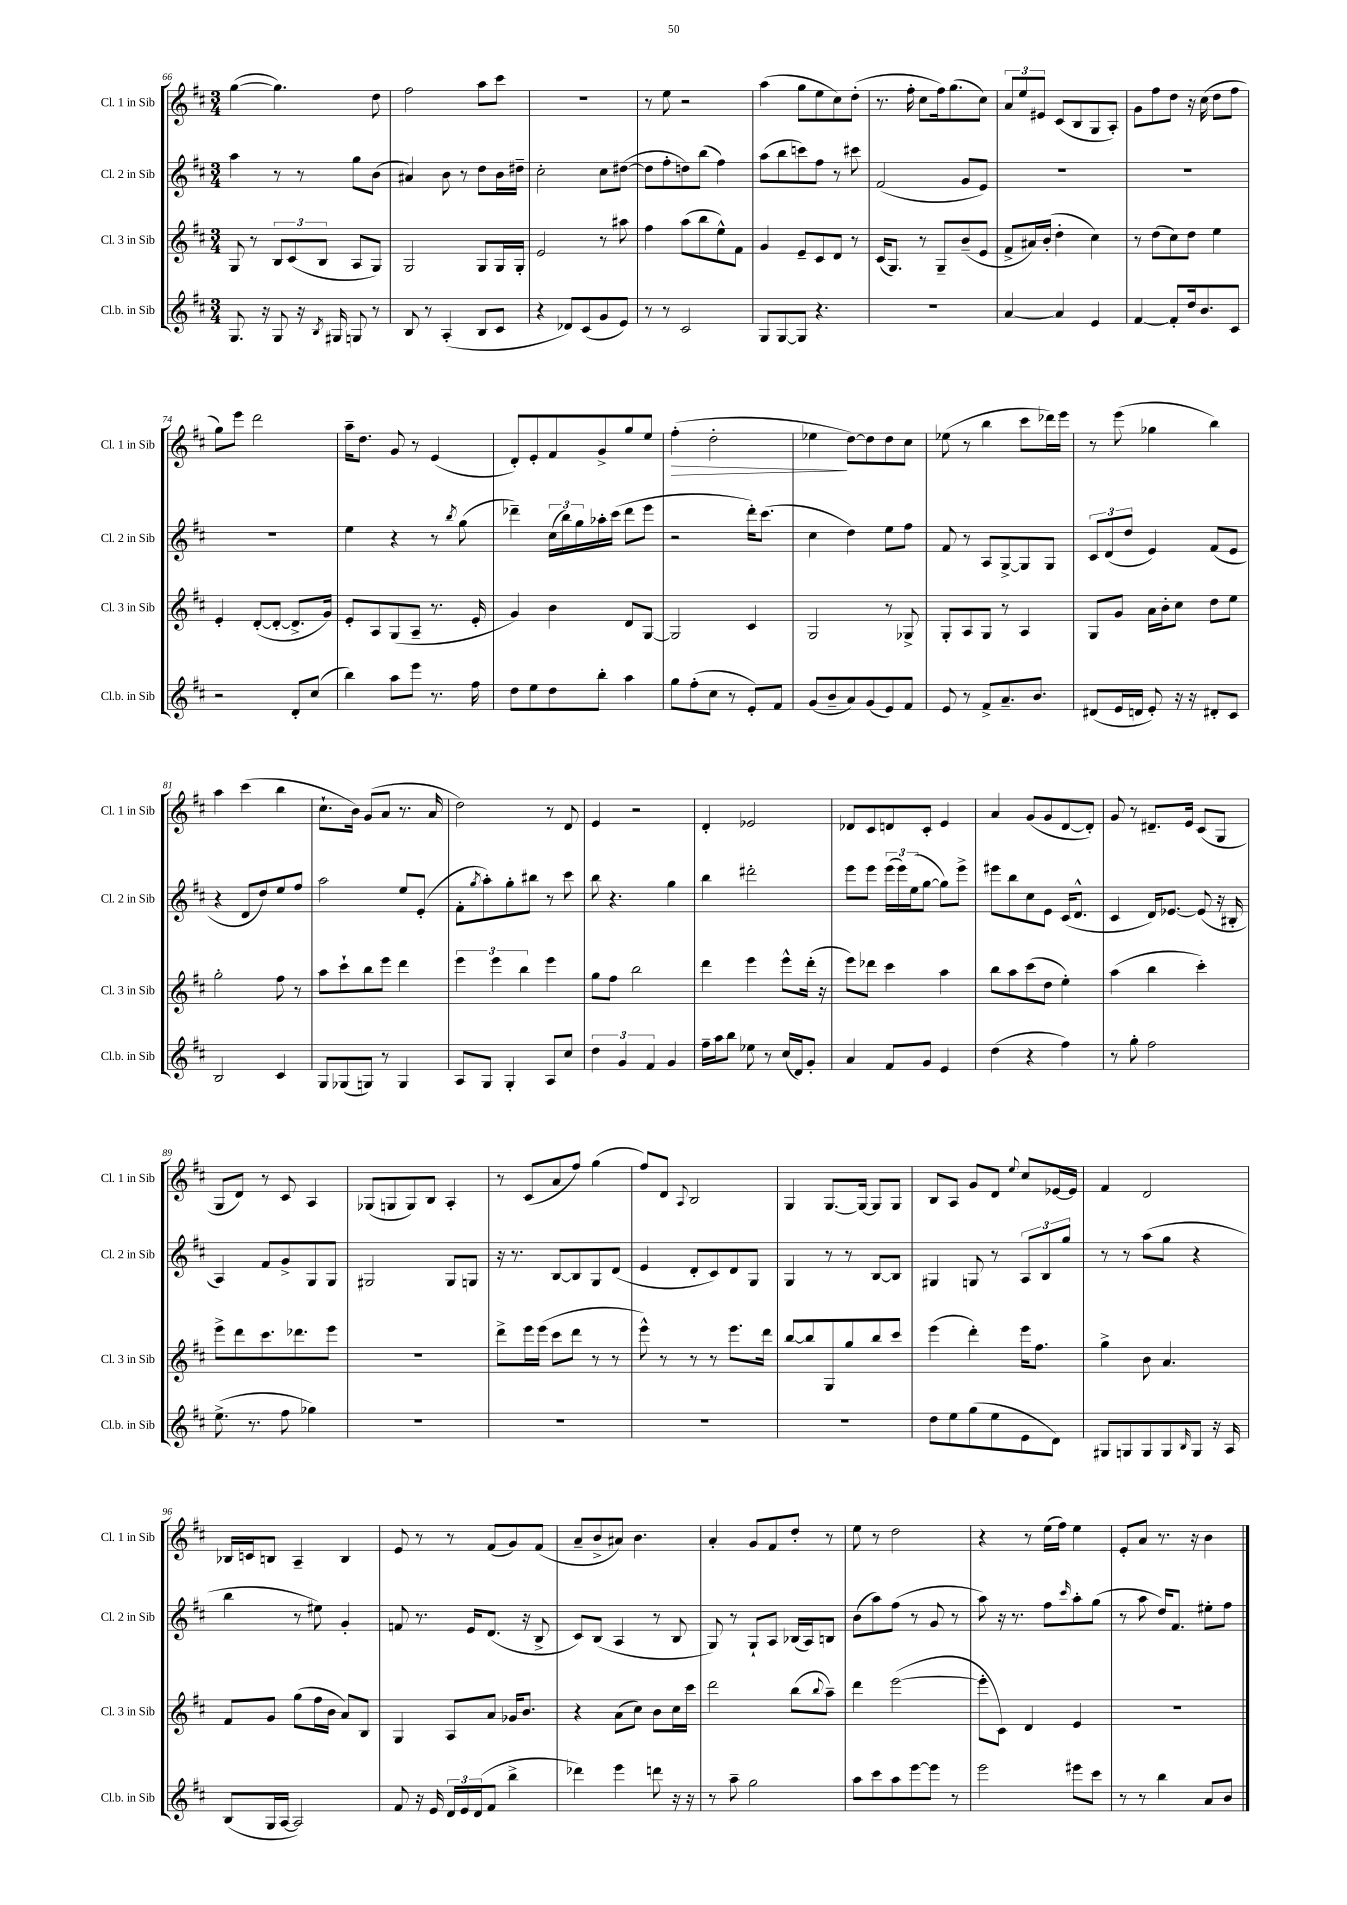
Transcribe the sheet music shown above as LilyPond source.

<<
\new StaffGroup <<
\new Staff = "s0" \with { instrumentName = "Cl. 1 in Sib" shortInstrumentName = "Cl. 1 in Sib" } {
    \clef treble \key d \major \numericTimeSignature \time 3/4
    g''4~( g''4.) d''8 |
    fis''2 a''8 cis'''8 |
    R2. |
    r8 e''8 r2 |
    a''4( g''8 e''8 cis''8) d''8-.( |
    r8. fis''16-. cis''8 fis''16) g''8.( cis''8) |
    \tuplet 3/2 { a'8 e''8 eis'8 } cis'8( b8 g8 a8-.) |
    g'8 fis''8 d''8 r16 cis''16( d''8 fis''8 |
    g''8) e'''8 d'''2 |
    a''16-- d''8. g'8 r8 e'4( |
    d'8-.) e'8-. fis'8 g'8-> g''8 e''8 |
    fis''4-.\>( d''2-. |
    ees''4\! d''8~) d''8 d''8 cis''8 |
    ees''8( r8 b''4 cis'''8 des'''16) e'''16 |
    r8 e'''8( ges''4 b''4) |
    a''4 cis'''4( b''4 |
    cis''8.-! b'16) g'8( a'8 r8. a'16 |
    d''2) r8 d'8 |
    e'4 r2 |
    d'4-. ees'2 |
    des'8 cis'8 d'8 cis'8-. e'4 |
    a'4 g'8( g'8 d'8~ d'8-.) |
    g'8 r8 dis'8.-- e'16 cis'8( g8 |
    g8 d'8) r8 cis'8 a4 |
    ges8( g8 g8) b8 a4-. |
    r8 cis'8( a'8 fis''8) g''4( |
    fis''8) d'8 \appoggiatura { a8 } b2 |
    g4 g8.~ g16~ g8 g8 |
    b8 a8 g'8 d'8 \appoggiatura { e''8 } cis''8 ees'16~ ees'16 |
    fis'4 d'2 |
    bes16 c'16 b8 a4-- b4 |
    e'8 r8 r8 fis'8( g'8) fis'8( |
    a'8-- b'8-> ais'8) b'4. |
    a'4-. g'8 fis'8 d''8-. r8 |
    e''8 r8 d''2 |
    r4 r8 e''16( fis''16) e''4 |
    e'8-. a'8 r8. r16 b'4 \bar "|." |
}
\new Staff = "s1" \with { instrumentName = "Cl. 2 in Sib" shortInstrumentName = "Cl. 2 in Sib" } {
    \clef treble \key d \major \numericTimeSignature \time 3/4
    a''4 r8 r8 g''8 b'8( |
    ais'4) b'8 r8 d''8 b'16 dis''16-- |
    cis''2-. cis''8 dis''8~( |
    dis''8 fis''8-. d''8) b''8( fis''4) |
    a''8( b''8 c'''8) fis''8 r8 cis'''8 |
    fis'2( g'8 e'8) |
    R2. |
    R2. |
    R2. |
    e''4 r4 r8 \acciaccatura { b''8 } g''8( |
    des'''4--) \tuplet 3/2 { cis''16( b''16) g''16 } aes''16-. cis'''16( des'''8 e'''8 |
    r2 d'''16-.) cis'''8.( |
    cis''4 d''4) e''8 fis''8 |
    fis'8 r8 a8 g8~-> g8 g8 |
    \tuplet 3/2 { cis'8 d'8( d''8 } e'4) fis'8( e'8 |
    r4 d'8 d''8) e''8 fis''8 |
    a''2 e''8 e'8-.( |
    fis'8-. \acciaccatura { g''8 } a''8-.) g''8-. bis''8 r8 cis'''8 |
    b''8 r4. g''4 |
    b''4 dis'''2-. |
    e'''8 e'''8 \tuplet 3/2 { e'''16( e'''16) e''16( } g''8~ g''8) e'''8-> |
    eis'''8 b''8 cis''8 e'8 cis'16( d'8.-^ |
    cis'4 d'16) ees'8.~ ees'8( r16 bis16-. |
    a4) fis'8 g'8-> g8 g8 |
    gis2 gis8 g8 |
    r16 r8. b8~ b8 g8 d'8( |
    e'4 d'8-. cis'8) d'8 g8 |
    g4 r8 r8 b8~ b8 |
    gis4 g8 r8 \tuplet 3/2 { a8 b8 g''8 } |
    r8 r8 a''8( g''8 r4 |
    b''4 r8 eis''8) g'4-. |
    f'8 r8. e'16 d'8.( r16 b8-> |
    cis'8) b8( a4 r8 b8 |
    g8) r8 g8-! a8 bes16( a16) b8 |
    b'8( a''8) fis''8( r8 g'8 r8 |
    a''8) r16 r8. fis''8 \grace { cis'''16 } a''8-. g''8( |
    r8 a''8 d''16) fis'8. eis''8-. fis''8 \bar "|." |
}
\new Staff = "s2" \with { instrumentName = "Cl. 3 in Sib" shortInstrumentName = "Cl. 3 in Sib" } {
    \clef treble \key d \major \numericTimeSignature \time 3/4
    g8 r8 \tuplet 3/2 { b8 cis'8( b8 } a8 g8) |
    g2 g8 g16 g16-. |
    e'2 r8 ais''8 |
    fis''4 a''8( b''8 e''8-^) fis'8 |
    g'4 e'8-- cis'8 d'8 r8 |
    cis'16( g8.) r8 g8-- b'8--( e'8 |
    fis'8-> ais'16) b'16-.( d''4-. cis''4) |
    r8 d''8( cis''8) d''8 e''4 |
    e'4-. d'8~-.( d'8~-. d'8.-> g'16) |
    e'8-. a8 g8( a8-- r8. e'16-. |
    g'4) b'4 d'8 g8~ |
    g2 cis'4 |
    g2 r8 ges8-> |
    g8-. a8 g8 r8 a4 |
    g8 g'8 a'16 b'16-. cis''8 d''8 e''8 |
    g''2-. fis''8 r8 |
    a''8 cis'''8-! b''8 e'''8 d'''4 |
    \tuplet 3/2 { e'''4 e'''4 b''4 } e'''4 |
    g''8 fis''8 b''2 |
    d'''4 e'''4 e'''8-^ d'''16-.( r16 |
    e'''8) des'''8 cis'''4 a''4 |
    b''8 a''8 cis'''8( d''8 e''4-.) |
    a''4( b''4 cis'''4-.) |
    e'''8-> d'''8 cis'''8. des'''8. e'''8 |
    R2. |
    d'''8-> e'''16 e'''16( cis'''8 d'''8 r8 r8 |
    e'''8-^) r8 r8 r8 e'''8. d'''16 |
    b''8~ b''8 g8 g''8 b''8 cis'''8 |
    e'''4( d'''4-.) e'''16 fis''8. |
    g''4-> b'8 a'4. |
    fis'8 g'8 g''8( fis''16 b'16 a'8) b8 |
    g4 a8 a'8 ges'16 b'8. |
    r4 a'8( cis''8) b'8 cis''16 cis'''16 |
    d'''2 b''8( \appoggiatura { b''8 } a''8--) |
    d'''4 e'''2~( |
    e'''8-. cis'8) d'4 e'4 |
    R2. \bar "|." |
}
\new Staff = "s3" \with { instrumentName = "Cl.b. in Sib" shortInstrumentName = "Cl.b. in Sib" } {
    \clef treble \key d \major \numericTimeSignature \time 3/4
    g8. r16 g8 r16 \acciaccatura { b8 } gis16 g8 r8 |
    b8 r8 a4-.( b8 cis'8 |
    r4 des'8) cis'8( g'8 e'8) |
    r8 r8 cis'2 |
    g8 g8~ g8 r4. |
    R2. |
    a'4~ a'4 e'4 |
    fis'4~ fis'8-. d''16 b'8. cis'8 |
    r2 d'8-. cis''8( |
    b''4) a''8 e'''8 r8. fis''16 |
    d''8 e''8 d''8 b''8-. a''4 |
    g''8 fis''8-.( cis''8 r8 e'8-.) fis'8 |
    g'8( b'8-- a'8) g'8( e'8) fis'8 |
    e'8 r8 fis'8-> a'8.-- b'8. |
    dis'8( e'16 d'16 e'8-.) r16 r16 dis'8-. cis'8 |
    b2 cis'4 |
    g8 ges8( g8) r8 g4 |
    a8 g8 g4-. a8 cis''8 |
    \tuplet 3/2 { d''4 g'4 fis'4 } g'4 |
    fis''16-- a''16 b''8 ees''8 r8 cis''16( d'16) g'8-. |
    a'4 fis'8 g'8 e'4 |
    d''4( r4 fis''4) |
    r8 g''8-. fis''2 |
    e''8.->( r8. fis''8 ges''4) |
    R2. |
    R2. |
    R2. |
    R2. |
    d''8 e''8 g''8( e''8 e'8 d'8) |
    gis8 g8 g8 g8 \grace { b16 } g8 r16 a16 |
    b8( g16 a16~ a2) |
    fis'8 r16 e'16 \tuplet 3/2 { d'16 e'16 d'16( } fis'8 b''4-> |
    des'''4) e'''4 d'''8 r16 r16 |
    r8 a''8-- g''2 |
    a''8 cis'''8 a''8 e'''8~ e'''8 r8 |
    e'''2 eis'''8 cis'''8 |
    r8 r8 b''4 a'8 b'8 \bar "|." |
}
>>
>>
\layout { \context { \Score currentBarNumber = #66 } }
